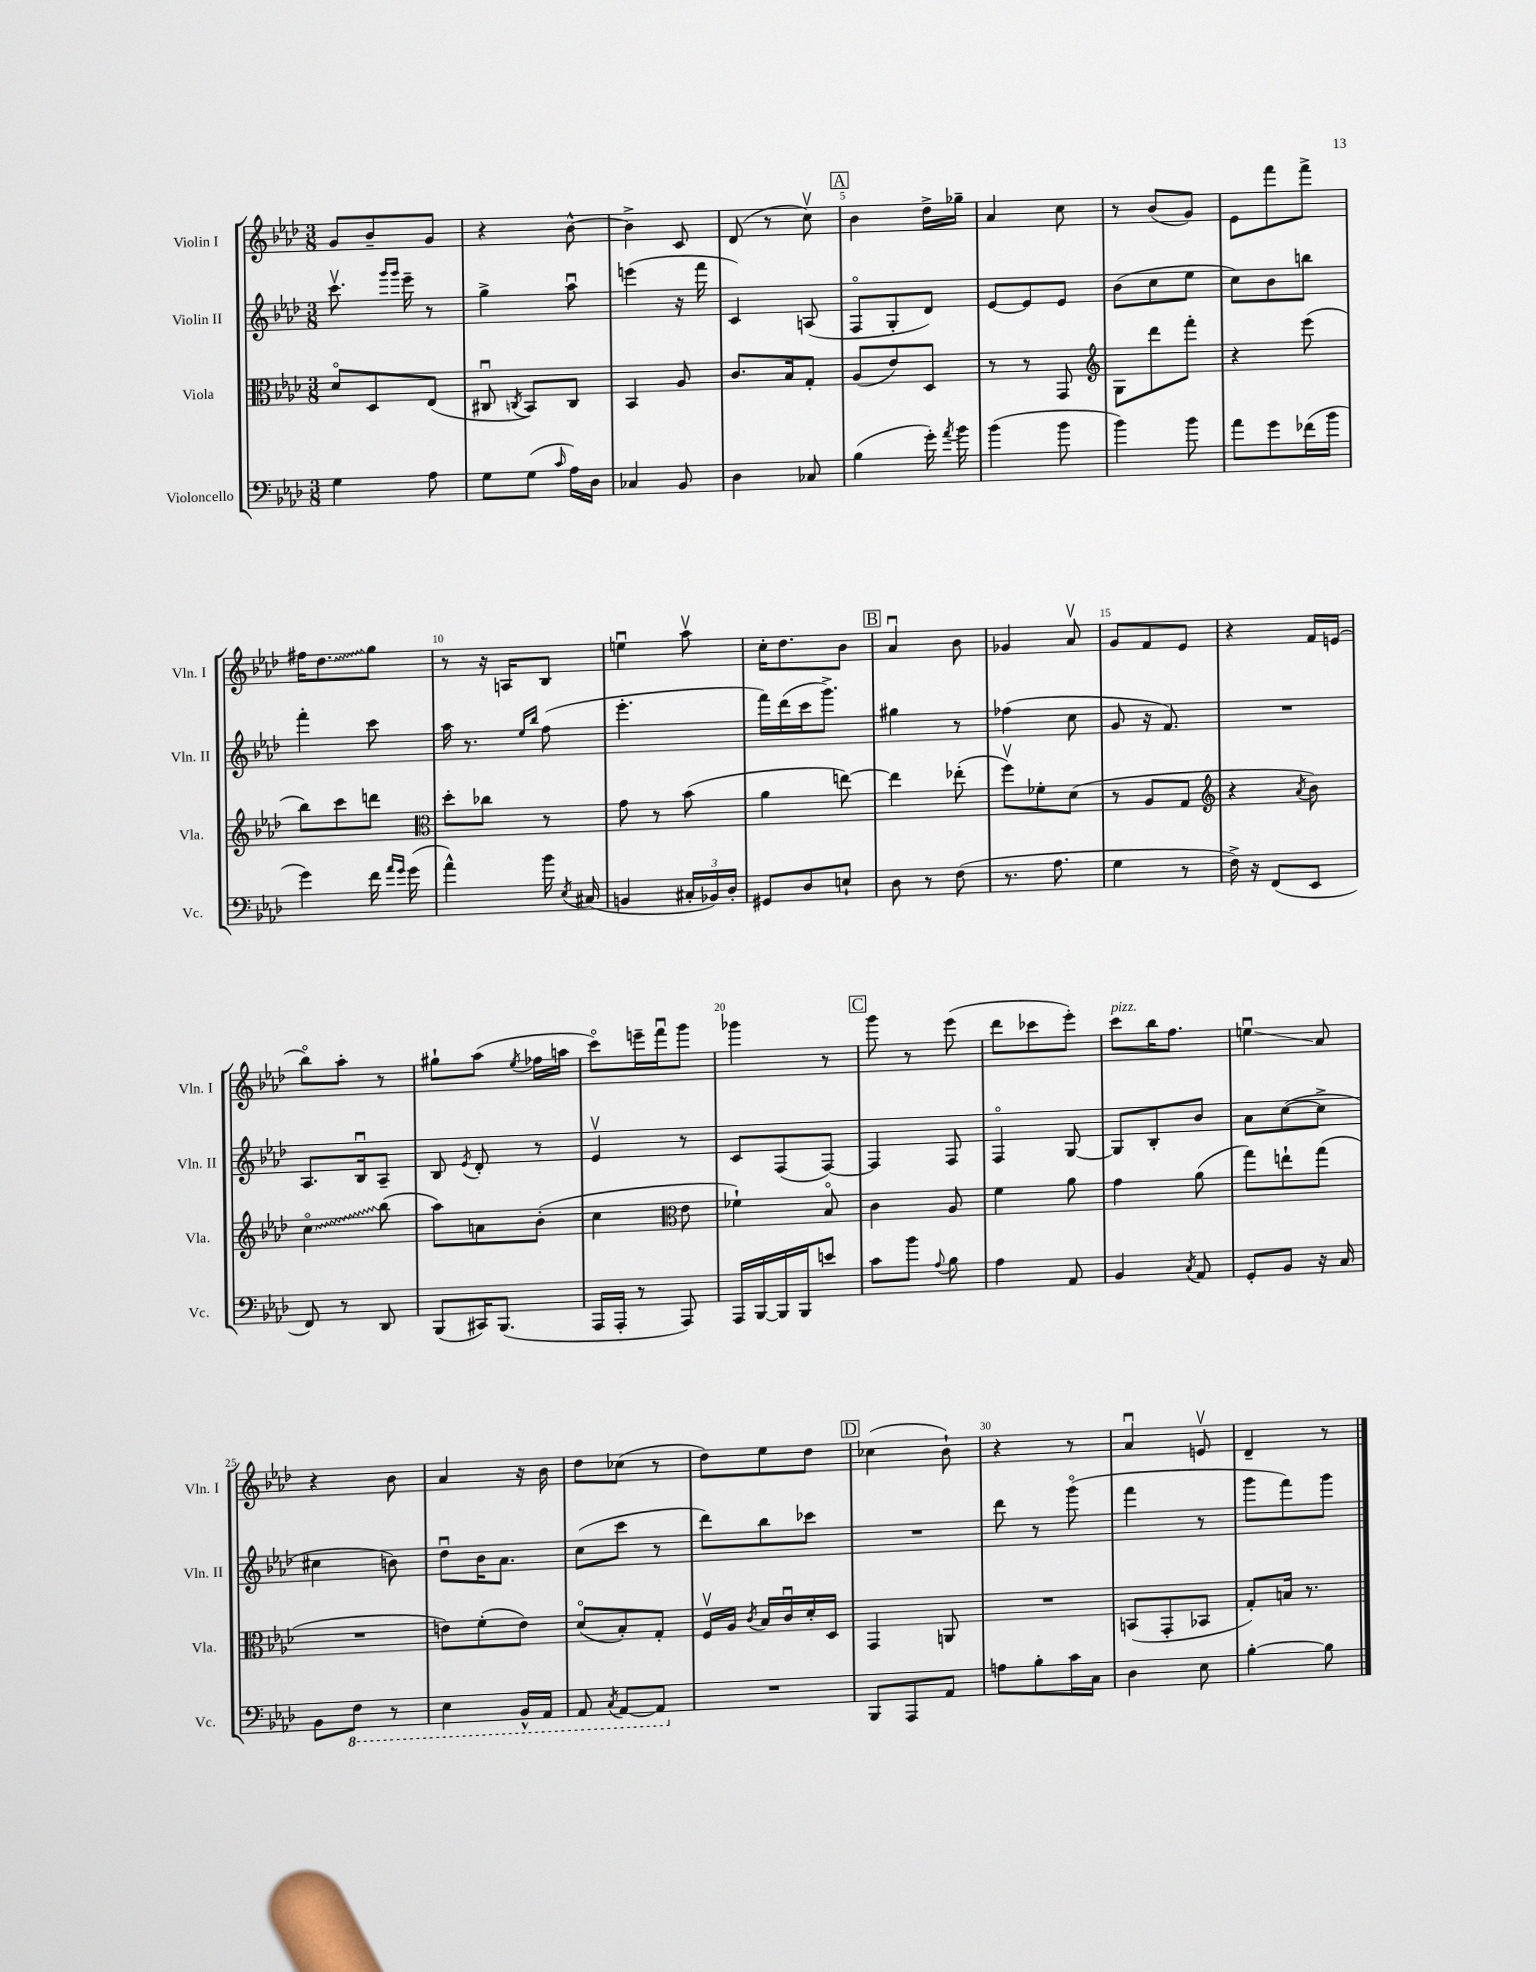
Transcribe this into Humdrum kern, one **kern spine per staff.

**kern	**kern	**kern	**kern
*staff4	*staff3	*staff2	*staff1
*clefF4	*clefC3	*clefG2	*clefG2
*k[b-e-a-d-]	*k[b-e-a-d-]	*k[b-e-a-d-]	*k[b-e-a-d-]
*M3/8	*M3/8	*M3/8	*M3/8
4G	8d-o	8.cccv	8g
.	8D-	.	8b-~
.	.	16qqggg	.
.	.	16qqggg	.
.	.	16eee-~	.
8A-	(8E-	8r	8g
=	=	=	=
8G	8C#u	4gg^	4r
.	8qC	.	.
(8G	8BB-)	.	.
16qqc	.	.	.
16A-)	8C	8aa-u	[8b-^^
16D-	.	.	.
=	=	=	=
4C-	4BB-	(4eee	4b-^]
8BB-	8A-	16r	8c
.	.	16fff	.
=	=	=	=
4D-	8.c	4c)	(8d-
.	.	.	8r
.	16B-	.	.
8C-	8G'	(8A	8ccv)
=	=	=	=
(4B-	(8A-	8Fo	4b-
.	8e-)	8G'	.
16g')	8D-	8d-)	16dd-^
8qa-	.	.	.
16b-	.	.	16gg-~
=	=	=	=
(4b-	8r	[8e-	4a-
.	8r	8e-]	.
8b-	8GG	8e-	8cc
=	=	=	=
*	*clefG2	*	*
4b-)	8G	(8b-	8r
.	8ddd-	8cc	(8b-
8b-	8fff'	8ee-	8g)
=	=	=	=
8a-	4r	8cc)	8e-
8g	.	8b-	8fff
(16f-	(8eee-	8bb	8fff^
16b-	.	.	.
=	=	=	=
4g)	8bb-)	4fff'	16ff#
.	.	.	8.dd-
.	8ccc	.	.
16f	8ddd	8ccc	8gg
16qqa-	.	.	.
16qqg	.	.	.
(16g	.	.	.
=	=	=	=
*	*clefC3	*	*
4a-^^)	8dd-'	16aa-	8r
.	.	8.r	.
.	8cc-	.	16r
.	.	.	16A
.	.	16qqee-	.
.	.	16qqbb-	.
16b-	8r	(8ff	8B-
8qE-	.	.	.
(16C#	.	.	.
=	=	=	=
4BB	8g	4.eee-'	4eeu
.	8r	.	.
24C#'	(8b-	.	8aa-v
24BB-)	.	.	.
24D-'	.	.	.
=	=	=	=
8GG#	4a-	16fff)	16cc'
.	.	(16ddd-	8.dd-
8D-	.	16ccc	.
.	.	8.ggg^)	.
8E`	[8ee)	.	8b-
=	=	=	=
8D-	4ee]	4gg#	4a-u
8r	.	.	.
(8F	(8ee-'	8r	8b-
=	=	=	=
8.r	8ffv)	(4ff-	4g-
.	8f-'	.	.
8.A-	.	.	.
.	(8d-	8cc	8a-v
=	=	=	=
4G	8r	8g	8g
.	8A-	16r	8f
.	.	8.f)	.
8r	8G	.	8e-
=	=	=	=
*	*clefG2	*	*
16F^)	4r	4.r	4r
16r	.	.	.
(8FF	.	.	.
.	8qa-	.	.
8EE-	8b-)	.	16f
.	.	.	(16e
=	=	=	=
8FF)	4cco	8.A-	8bb-o)
8r	.	.	8aa-'
.	.	16B-u	.
8DD-	(8bb-	8A-~	8r
=	=	=	=
(8BBB-	8aa-)	8B-	8gg#`
.	.	8qe-	.
16CC#)	8a	8d-'	(8aa-
(8.BBB-	.	.	.
.	.	.	8qee-
.	(8b-'	8r	16ff-
.	.	.	16aa
=	=	=	=
16AAA-	4cc	4e-v	8ccco)
16AAA-'	.	.	.
8r	.	.	16eee~
.	.	.	16fffu
*	*clefC3	*	*
8AAA-)	8e-	8r	8ggg
=	=	=	=
16AAA-	4f-`)	8c	4ggg-
[16BBB-	.	.	.
16BBB-]	.	(8F	.
16BBB-	.	.	.
8e	8B-o	[8F)	8r
=	=	=	=
8c	4c	4F]	8ggg
8b-	.	.	8r
8qqA-	.	.	.
8B-	8A-	8F	(8eee-
=	=	=	=
4A-	4f	4Fo	8ddd-
.	.	.	8ccc-
8AA-	8a-	[8G	8eee-')
=	=	=	=
4BB-	4g	8G]	8ccc
.	.	8B-'	16bb-
.	.	.	8.ff
8qC	.	.	.
8AA-	(8a-	8b-	.
=	=	=	=
8GG'	8gg)	8a-	4eeu
8BB-	8ee`	([8cc	.
16r	(8gg	8cc^]	8a-
16C	.	.	.
=	=	=	=
8BB-	4.r	4cc#	4r
8FF	.	.	.
8r	.	8b)	8b-
=	=	=	=
4EE-	8e)	8dd-u	4a-
.	(8f'	16b-	.
.	.	8.a-	.
16BBB-^^	8e)	.	16r
16AAA-	.	.	16b-
=	=	=	=
8AAA-	(8d-o	(8cc	8dd-
8qCC	.	.	.
[8AAA-	8B-')	8ccc	(8cc-
8AAA-]	8G'	8r	8r
=	=	=	=
4.r	16Fv	8ddd-)	8dd-)
.	16A-	.	.
.	8qc	.	.
.	16B-	8bb-	8ee-
.	16cu	.	.
.	16d-'	8ccc-	8dd-
.	16D-	.	.
=	=	=	=
8BBB-	4GG	4.r	(4cc-
8AAA-	.	.	.
8AA-	8AA	.	8b-`)
=	=	=	=
8A	4.r	8ddd-	4r
8B-'	.	8r	.
16c	.	(8gggo	8r
16C	.	.	.
=	=	=	=
4D-	(8BB	4fff	4a-u
.	8GG'	.	.
8E-	8BB-	8r	8ev
=	=	=	=
[4B-'	8G')	8ggg	4d-~
.	16B	8fff)	.
.	8.r	.	.
8B-]	.	8ggg	8r
==	==	==	==
*-	*-	*-	*-
